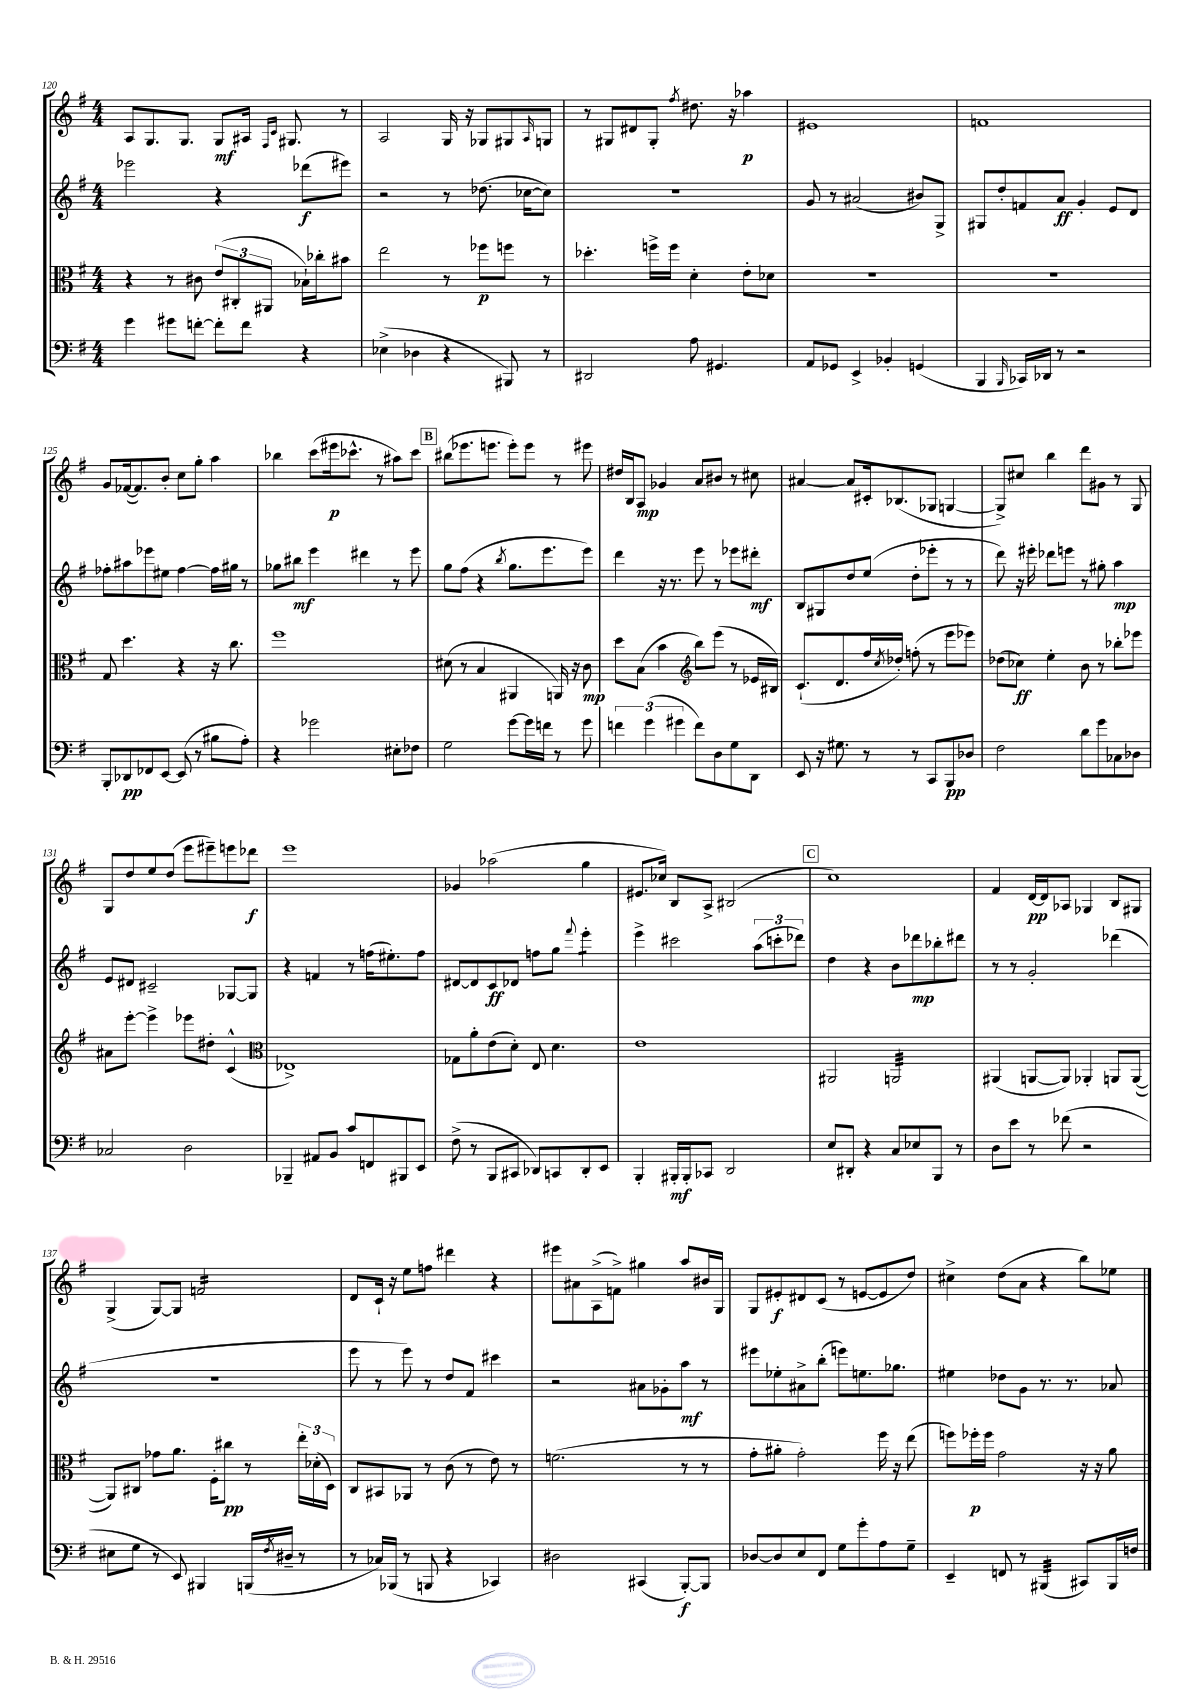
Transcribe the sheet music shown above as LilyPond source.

<<
\new StaffGroup <<
\new Staff = "s0" {
    \clef treble \key g \major \numericTimeSignature \time 4/4
    a8 g8. g8. g8\mf ais16 \grace { fis16 c'16 } gis8. r8 |
    a2 g16 r16 ges8 gis8 \grace { a16 } g8 |
    r8 gis8 dis'8 gis8-. \acciaccatura { fis''8 } dis''8. r16 aes''4\p |
    eis'1 |
    f'1 |
    g'8 fes'16~( fes'8.) b'8-. c''8 g''8-. a''4 |
    bes''4 c'''8( eis'''16\p ces'''8.-^ r8 ais''8) ces'''8 |
    \mark \markup { \box "B" } bis''8( ees'''8. e'''8. e'''8-.) e'''8 r8 eis'''8 |
    dis''16 b16 a8\mp ges'4 a'8 bis'8 r8 cis''8 |
    ais'4~ ais'8 cis'16-. bes8.( ges8 g4~ |
    g8->) cis''8 b''4 d'''8 gis'8 r8 g8 |
    g8 d''8 e''8 d''8( e'''8 eis'''8--) e'''8 des'''8\f |
    e'''1 |
    ges'4 aes''2( g''4 |
    eis'8. ces''16) b8 a8-> bis2( |
    \mark \markup { \box "C" } c''1) |
    fis'4 d'16~\pp d'16 aes8 ges4 b8 gis8 |
    g4->( g8~) g8 f'2:16 |
    d'8 c'16-! r16 e''8 f''8 dis'''4 r4 |
    eis'''8 ais'8 a8->( f'8->) gis''4 a''8 bis'16 g16 |
    g8 eis'8-.\f dis'8 c'8( r8 e'8~ e'8 d''8) |
    cis''4-> d''8( a'8 r4 b''8) ees''8 \bar "|." |
}
\new Staff = "s1" {
    \clef treble \key g \major \numericTimeSignature \time 4/4
    ees'''2 r4 des'''8\f( eis'''8) |
    r2 r8 des''8.( ces''16~ ces''8) |
    r1 |
    g'8 r8 ais'2( bis'8) g8-> |
    gis8 d''8-. f'8 a'8\ff g'4-. e'8 d'8 |
    fes''8-. ais''8 ees'''8 eis''8 fes''4~ fes''16 gis''16 r8 |
    ges''8 bis''8\mf e'''4 dis'''4 r8 e'''8 |
    \mark \markup { \box "B" } g''8 fis''8( r4 \acciaccatura { b''8 } g''8. e'''8. e'''8) |
    d'''4 r16 r8. e'''8 r8 ees'''8 dis'''8-.\mf |
    b8 gis8 d''8 e''8( d''8-. ees'''8-. r8 r8 |
    d'''8) r16 eis'''16-. des'''8 e'''8 r8 gis''8-. a''4\mp |
    e'8 dis'8 cis'2-- ges8~ ges8 |
    r4 f'4 r8 f''16( eis''8.-.) f''8 |
    dis'8~ dis'8 c'8\ff des'8 f''8 g''8 \appoggiatura { fis'''8 } e'''4:8-. |
    e'''4-> cis'''2 \tuplet 3/2 { a''8( c'''8-. des'''8) } |
    \mark \markup { \box "C" } d''4 r4 b'8 des'''8\mp bes''8-. dis'''8 |
    r8 r8 g'2-. des'''4( |
    R1 |
    e'''8 r8 e'''8) r8 d''8 fis'8 cis'''4 |
    r2 ais'8 ges'8-. a''8\mf r8 |
    eis'''8 ees''8-. ais'8-> b''8-.( e'''8) e''8. ges''8. |
    eis''4 des''8 g'8 r8. r8. aes'8 \bar "|." |
}
\new Staff = "s2" {
    \clef alto \key g \major \numericTimeSignature \time 4/4
    r4 r8 cis'8 \tuplet 3/2 { e'8( cis8-. ais,8 } bes16-!) ces''16-. bis'8 |
    e''2 r8 fes''8\p f''8 r8 |
    des''4.-. f''16-> f''16 d'4-. e'8-. des'8 |
    R1 |
    R1 |
    g8 d''4. r4 r16 c''8. |
    fis''1 |
    \mark \markup { \box "B" } dis'8( r8 b4 ais,4 a,16) r16 c'8\mp |
    d''8 b8( b'4 \clef treble b''8) e'''8( r8 ees'16 bis16) |
    c'8.-!( d'8. fis''16 \acciaccatura { c''8 } des''16-.) f''8-.( r8 e'''8 ees'''8) |
    des''8( ces''8\ff) e''4-. b'8 r8 bes''8-. ees'''8 |
    ais'8 e'''8~-. e'''4-> ees'''8 dis''8-. c'4-^( |
    \clef alto ees1->) |
    ges8 a'8-. e'8( d'8-.) e8 d'4. |
    e'1 |
    \mark \markup { \box "C" } ais,2 a,2:32 |
    ais,4( a,8~ a,8) aes,4-. a,8 a,8~( |
    a,8) cis8 ges'8 a'8. fis16-. cis''8\pp r8 \tuplet 3/2 { e''16-. des'16-.( d16) } |
    c8 bis,8 aes,8 r8 c'8( r8 e'8) r8 |
    f'2.( r8 r8 |
    g'8-. ais'8-. g'2-.) fis''16 r16 e''8( |
    f''8) fes''16-.\p fes''16 g'2 r16 r16 a'8 \bar "|." |
}
\new Staff = "s3" {
    \clef bass \key g \major \numericTimeSignature \time 4/4
    g'4 gis'8 f'8~-. f'8-. f'8 r4 |
    ees4->( des4 r4 bis,,8) r8 |
    dis,2 a8 gis,4. |
    a,8 ges,8 e,4-> bes,4-. g,4( |
    b,,4 \grace { b,,16 } ces,16) des,16 r8 r2 |
    b,,8-. des,8\pp fes,8 e,8~ e,8( r8 bis8 a8-.) |
    r4 ges'2 eis8-. fes8 |
    \mark \markup { \box "B" } g2 g'8~ g'16 f'16 r8 g'8 |
    \tuplet 3/2 { f'4 g'4( gis'4 } f'8) d8 g8 d,8 |
    e,8 r16 gis8. r8 r8 c,8 b,,8\pp des8 |
    fis2 d'8 g'8 ces8 des8 |
    ces2 d2 |
    bes,,4-- ais,8 b,8 c'8 f,8 bis,,8 e,8 |
    fis8->( r8 b,,8 cis,8 des,8) c,8 des,8-. e,8 |
    b,,4-. bis,,16-.\mf bis,,16-. ces,8 d,2 |
    \mark \markup { \box "C" } e8 dis,8-. r4 c8 ees8 b,,8 r8 |
    d8 e'8 r8 fes'8( r2 |
    eis8 g8 r8 e,8) bis,,4 b,,16( \acciaccatura { fis8 } dis16-- r8 |
    r8 ces16) bes,,16( r8 b,,8 r4 ces,4) |
    dis2 cis,4( b,,8~-.\f) b,,8 |
    des8~ des8 e8 fis,8 g8 g'8-. a8 g8-- |
    e,4-- f,8 r8 bis,,4:32( cis,8) bis,,16 f16 \bar "|." |
}
>>
>>
\layout { \context { \Score currentBarNumber = #120 } }
